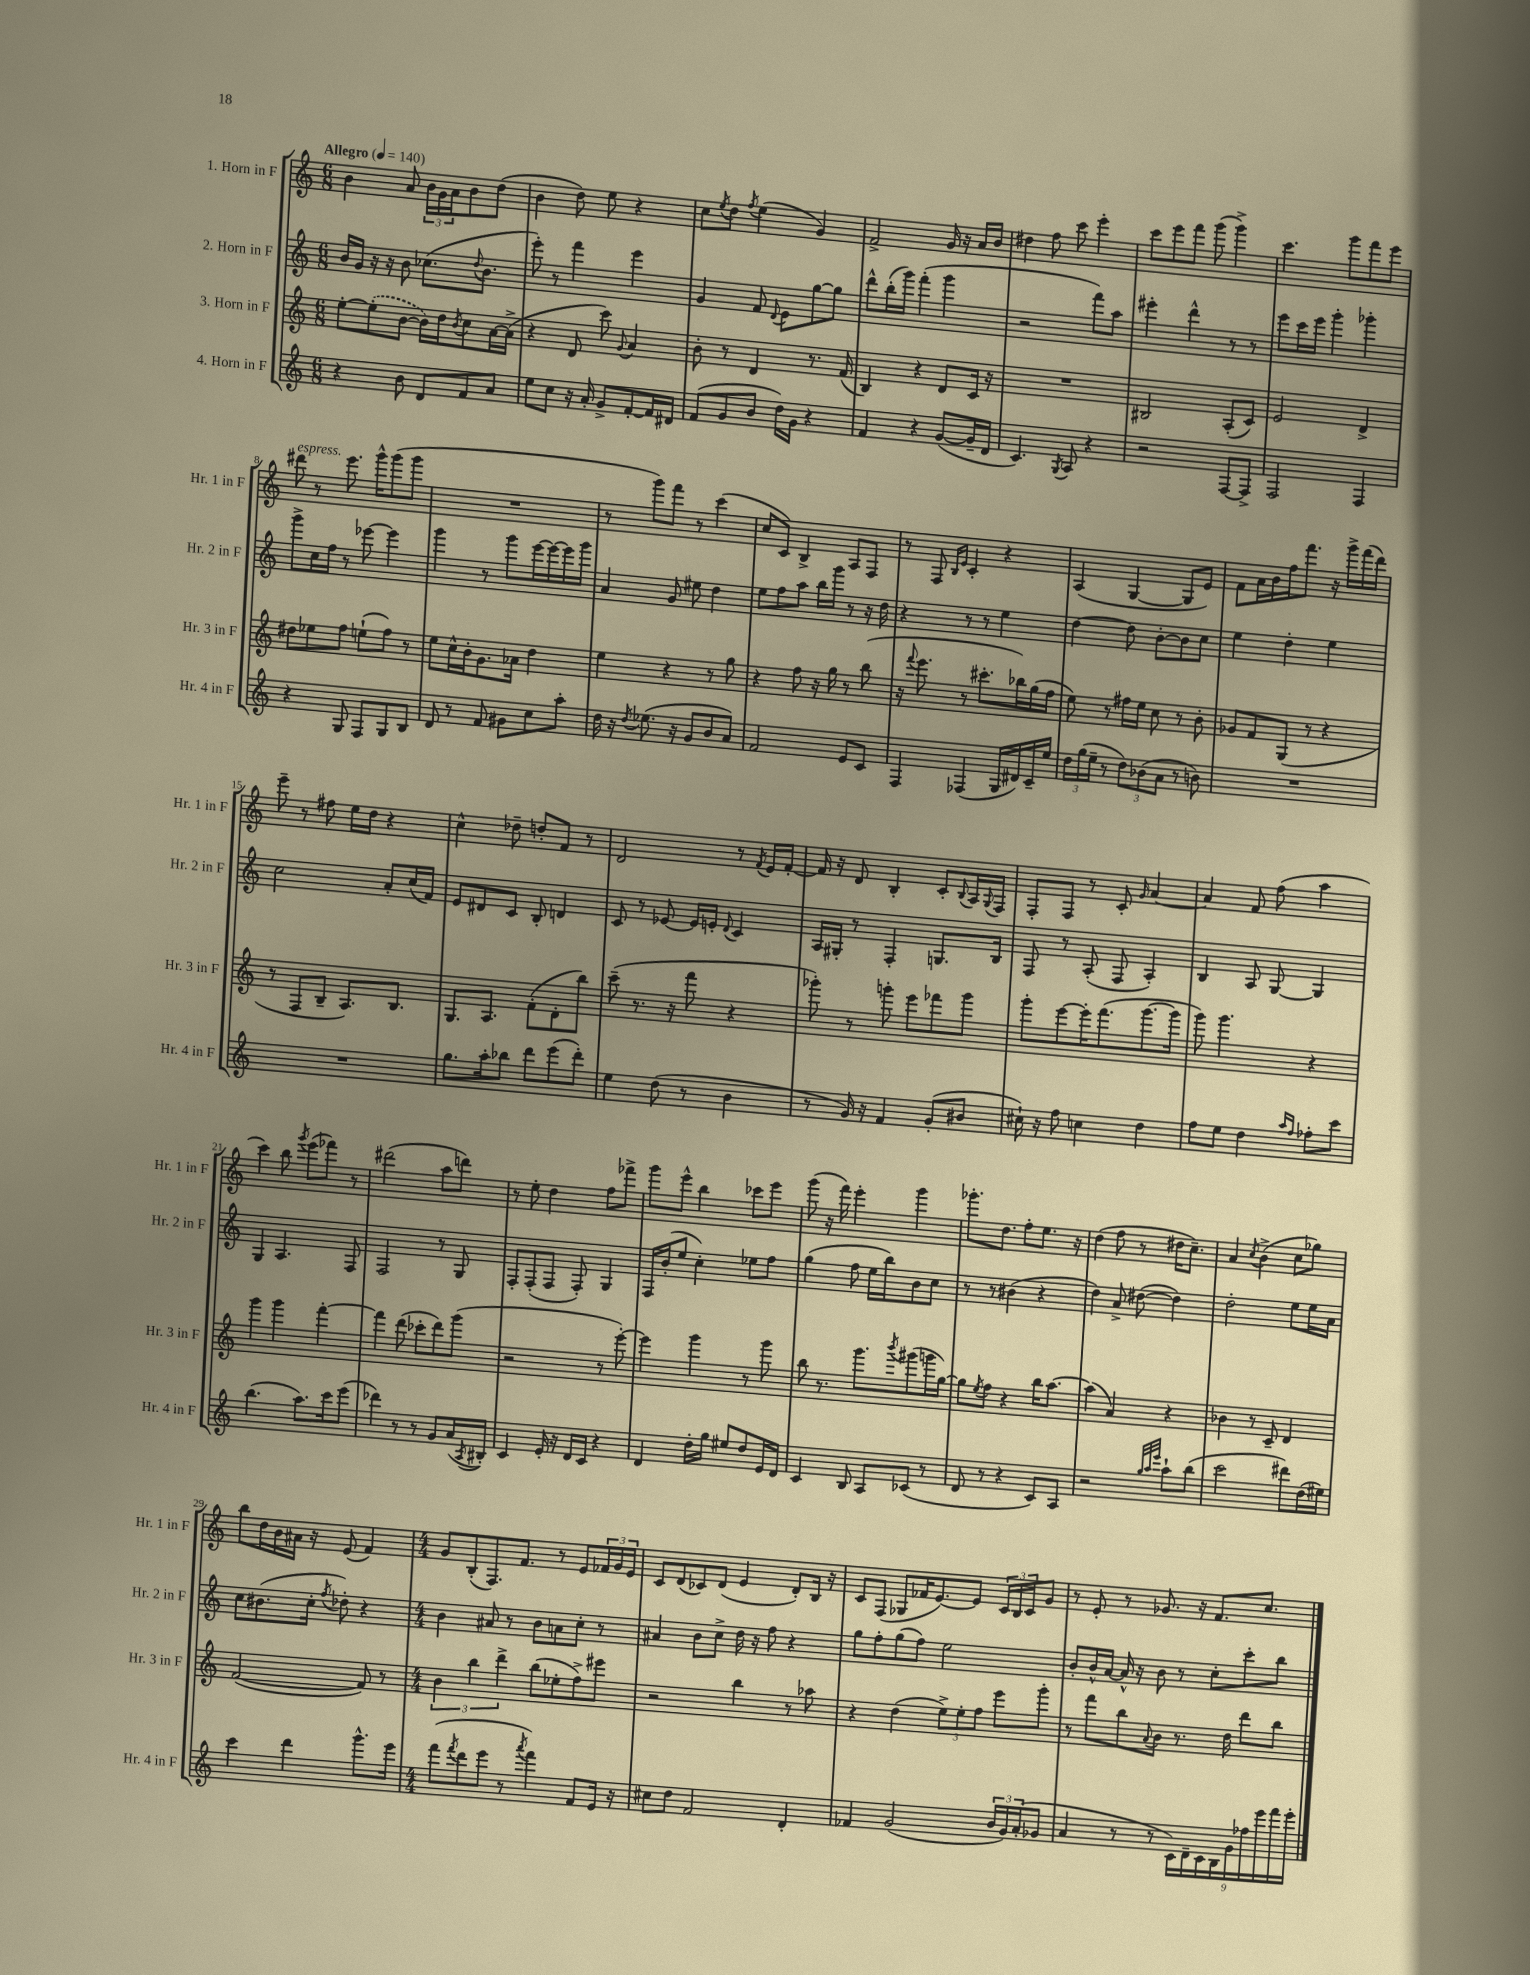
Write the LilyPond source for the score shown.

<<
\new StaffGroup <<
\new Staff = "s0" \with { instrumentName = "1. Horn in F" shortInstrumentName = "Hr. 1 in F" } {
    \clef treble \key c \major \numericTimeSignature \time 6/8 \tempo "Allegro" 4 = 140
    b'4 a'8 \tuplet 3/2 { b'16 g'16 a'16 } b'8 d''8( |
    b'4 d''8) e''8 r4 |
    c''8 \acciaccatura { e''8 } d''8 \acciaccatura { f''8 } e''4( g'4) |
    f'2-> g'16 r16 a'16 b'16 |
    dis''4 f''8 c'''8 e'''4-. |
    c'''8 e'''8 f'''8 g'''8( g'''4->) |
    c'''4. g'''8 f'''8 e'''8 |
    dis'''8^\markup { \italic "espress." } r8 e'''8. g'''16-^ g'''8( g'''8 |
    R2. |
    r8 g'''8) f'''8 r8 c'''4( |
    c''8 c'8) b4-> a8 f8 |
    r8 f8 \grace { b16 e'16 } c'4-. r4 |
    a4( g4~ g8 e'8) |
    f'8 a'16 b'16 f''16 f'''8. r16 g'''16-> f'''16( d'''16) |
    e'''8-- r8 fis''8 e''16 d''16 r4 |
    c''4-^ des''8-- d''8-. f'8 r8 |
    d'2 r8 \acciaccatura { f'8 } e'16 f'16~-. |
    f'16 r16 d'8 b4-. c'8-. \appoggiatura { b8 } a16 \appoggiatura { g8 } f16 |
    f8-. f8 r8 c'8-. \grace { g'16 } a'4~ |
    a'4 f'8 f''8( a''4 |
    c'''4) b''8 \acciaccatura { g'''8 } e'''8( fes'''8) r8 |
    dis'''2( a''8 d'''8) |
    r8 e''8-. d''4 f''8 fes'''8-> |
    g'''8 e'''8-^ b''4 ces'''8 e'''8 |
    g'''8( r16 f'''16) e'''4-. g'''4 |
    ges'''8.-. d''8. f''8-. e''8. r16 |
    d''4( f''8 r8 dis''16 c''8.--) |
    a'4 \acciaccatura { c''8 } b'4->( c''8 ges''8) |
    b''8 d''16 b'16 ais'16 r16 e'8( f'4) |
    \numericTimeSignature \time 4/4 g'8 b8-.( f8.) f'8. r8 e'8 \tuplet 3/2 { fes'16 g'16 e'16 } |
    c'8 d'8( ces'8) d'8( e'4 d'8-.) b16 r16 |
    c'8 f8( ges8 fes'16 e'8.~) e'8 \tuplet 3/2 { c'16 b16 c'16 } g'8 |
    r8 e'8-. r8 ges'8. r16 f'8. c''8. \bar "|." |
}
\new Staff = "s1" \with { instrumentName = "2. Horn in F" shortInstrumentName = "Hr. 2 in F" } {
    \clef treble \key c \major \numericTimeSignature \time 6/8
    b'16 g'16 r16 r16 b'8 ces''8.( \appoggiatura { d''8 } b'8. |
    e'''8-.) r8 f'''4 e'''4 |
    g'4 f'8 \appoggiatura { d'8 } e'8 g''8~ g''8 |
    d'''8-^ b''16-.( g'''16) f'''4-.( g'''4 |
    r2 f'''8) a''8 |
    eis'''4-. d'''4-^ r8 r8 |
    e'''8 c'''16 e'''16 g'''4-. ges'''4-. |
    g'''8-> c''16 f''16 r8 ees'''8~ ees'''4 |
    g'''4 r8 g'''8 e'''16~ e'''16~ e'''16 g'''16 |
    a'4 g'8 eis''8 d''4 |
    e''8 f''8 a''8 b''16 g'''16 r8 r16 d''16 |
    r4 r8 r8 e''4 |
    d''4~ d''8 b'8~-. b'8 c''8 |
    e''4 d''4-. e''4 |
    c''2 a'8-. c''16( f'16) |
    e'8 dis'8 c'8 b8-. d'4 |
    c'8 r8 ees'8~ ees'16 e'16-. \appoggiatura { d'8 } c'4 |
    a16 gis16-. r8 f4-. g8. b16 |
    f8 r8 a8-.( f8 a4-.) |
    b4 a8 g8~ g4 |
    g4 a4. f8 |
    f2 r8 g8 |
    f8-. f8-.( f8 f8-.) g4 |
    f16 b'16-.( e''8 c''4-.) ees''8 f''8 |
    g''4( f''8 e''16 b''16) b'8 c''8 |
    r8 r8 bis'4( r4 |
    d''4) a'8-> dis''8~( dis''4) |
    d''2-. e''8 e''16 a'16 |
    c''8 bis'8.( c''16-. \acciaccatura { f''8 } des''8-.) r4 |
    \numericTimeSignature \time 4/4 b'4 ais'8 r8 b'8 a'8 c''8-. r8 |
    ais'4 b'8 c''8-> d''16 r16 f''8 r4 |
    g''8 f''8-. g''8( f''8) e''2 |
    b'8-. b'16-^ a'16~ a'16-^ r16 b'8 r8 c''8-. c'''8-. b''8 \bar "|." |
}
\new Staff = "s2" \with { instrumentName = "3. Horn in F" shortInstrumentName = "Hr. 3 in F" } {
    \clef treble \key c \major \numericTimeSignature \time 6/8
    e''8~-. \once \slurDashed e''8-.( b'8~ b'16) d''16 \acciaccatura { b'8 } c''8 a'16~ a'16->( |
    r4 d'8 c'''8) \appoggiatura { g'8 } a'4 |
    b'8-. r8 d'4 r8. f'16( |
    b4) r4 d'8 c'16 r16 |
    R2. |
    bis2 a8-.( c'8) |
    e'2 d'4-> |
    dis''8 ees''8 f''8 e''8-!( f''8) r8 |
    e''8 c''16-^ b'16-. g'8. aes'16 d''4 |
    e''4 r4 r8 g''8 |
    r4 f''8 r16 g''16 r8 b''8( |
    r16 \appoggiatura { f'''8 } e'''8. r8 cis'''8.-. bes''16) g''16( f''16 |
    e''8) r8 fis''16 e''16 c''8 r8 b'8-. |
    ges'8 f'8 g8( r8 r4 |
    r8 f8 b8-- a8.) b8. |
    g8. a8. f'8-.( d'8-. b''8) |
    c'''8--( r8. r16 f'''8 r4 |
    ges'''8-.) r8 g'''8-. e'''8 fes'''8 g'''8 |
    g'''8-. e'''8~ e'''16-. f'''8.( g'''8.~ g'''16 |
    g'''8) g'''4. r4 |
    g'''4 g'''4 f'''4~-. |
    f'''4 d'''8( ces'''8-. d'''8) g'''8( |
    r2 r8 e'''8~-.) |
    e'''4 g'''4 r8 g'''8 |
    b''8 r8. g'''8. \acciaccatura { b'''8 } gis'''8( g'''16 g''16~) |
    g''8 \acciaccatura { e''8 } f''8 r4 b''16 a''8.~ |
    a''4( a'4) r4 |
    bes'4 r8 c'8-- d'4 |
    f'2~( f'8) r8 |
    \numericTimeSignature \time 4/4 \tuplet 3/2 { b'4 b''4 d'''4-> } b''8( ees''8-. f''8->) eis'''8 |
    r2 b''4 r8 aes''8 |
    r4 d''4( \tuplet 3/2 { e''8->) e''8-. f''8 } e'''8 g'''8-. |
    r8 f'''8 b''8 \appoggiatura { a'8 } b'8 r8. d''16 d'''8 b''8 \bar "|." |
}
\new Staff = "s3" \with { instrumentName = "4. Horn in F" shortInstrumentName = "Hr. 4 in F" } {
    \clef treble \key c \major \numericTimeSignature \time 6/8
    r4 b'8 d'8 f'8 a'8 |
    e''8 c''8 r16 a'16-. g'8-> f'8~-. f'16 dis'16 |
    f'8( g'8 b'8 d''16) g'16 r4 |
    f'4 r4 g'8~( g'16-- d'16 |
    c'4.) \acciaccatura { g8 } a8 r4 |
    r2 f8~ f8-> |
    f2 f4 |
    r4 g8 f8 g8 b8 |
    d'8 r8 f'8 gis'8 c''8 a''8-. |
    d''16 r16 \acciaccatura { d''8 } ees''8.( r16 g'8 b'8 a'8) |
    f'2 e'8 c'8 |
    f4 fes4( g16 dis'16) c'16-- e''16 |
    \tuplet 3/2 { d''16 g''16( e''16-- } r8 \tuplet 3/2 { d''8) bes'8( a'8 } r8 b'8) |
    R2. |
    R2. |
    g''8. a''16-. bes''8 d'''8 e'''8( d'''8-.) |
    e''4 d''8( r8 b'4 |
    r8 g'16) r16 f'4 g'8-.( bis'8 |
    cis''16-!) r16 f''8 c''4 d''4 |
    f''8 e''8 d''4 \grace { a''16 f''16 } fes''8-. c'''8 |
    b''4.( a''8.) c'''16 e'''8( |
    des'''4) r8 r8 g'8 a'16( \acciaccatura { a8 } bis16-.) |
    c'4 e'16-. r16 d'16 c'16 r4 |
    d'4 d''16-. g''16 eis''8 d''8 e'16 d'16 |
    c'4 b8 a8 ces'8( r8 |
    d'8 r8 r4 c'8) a8 |
    r2 \grace { g''32 a''32 e'''32 } a''8-! b''8( |
    c'''2 dis'''8) d''16( eis''16) |
    c'''4 d'''4 g'''8.-^ e'''16 |
    \numericTimeSignature \time 4/4 f'''8( \acciaccatura { f'''8 } d'''8 e'''8 r8 \acciaccatura { a'''8 } f'''4) f'8 e'16 r16 |
    cis''8 d''8 f'2 d'4-. |
    fes'4 g'2( \tuplet 3/2 { b'16 g'16) a'16-.( } ges'8 |
    a'4 r8 r8 \tuplet 9/8 { c'16) d'16-- c'16 b16 g'16 fes''16 e'''16 f'''16 e'''16-. } \bar "|." |
}
>>
>>
